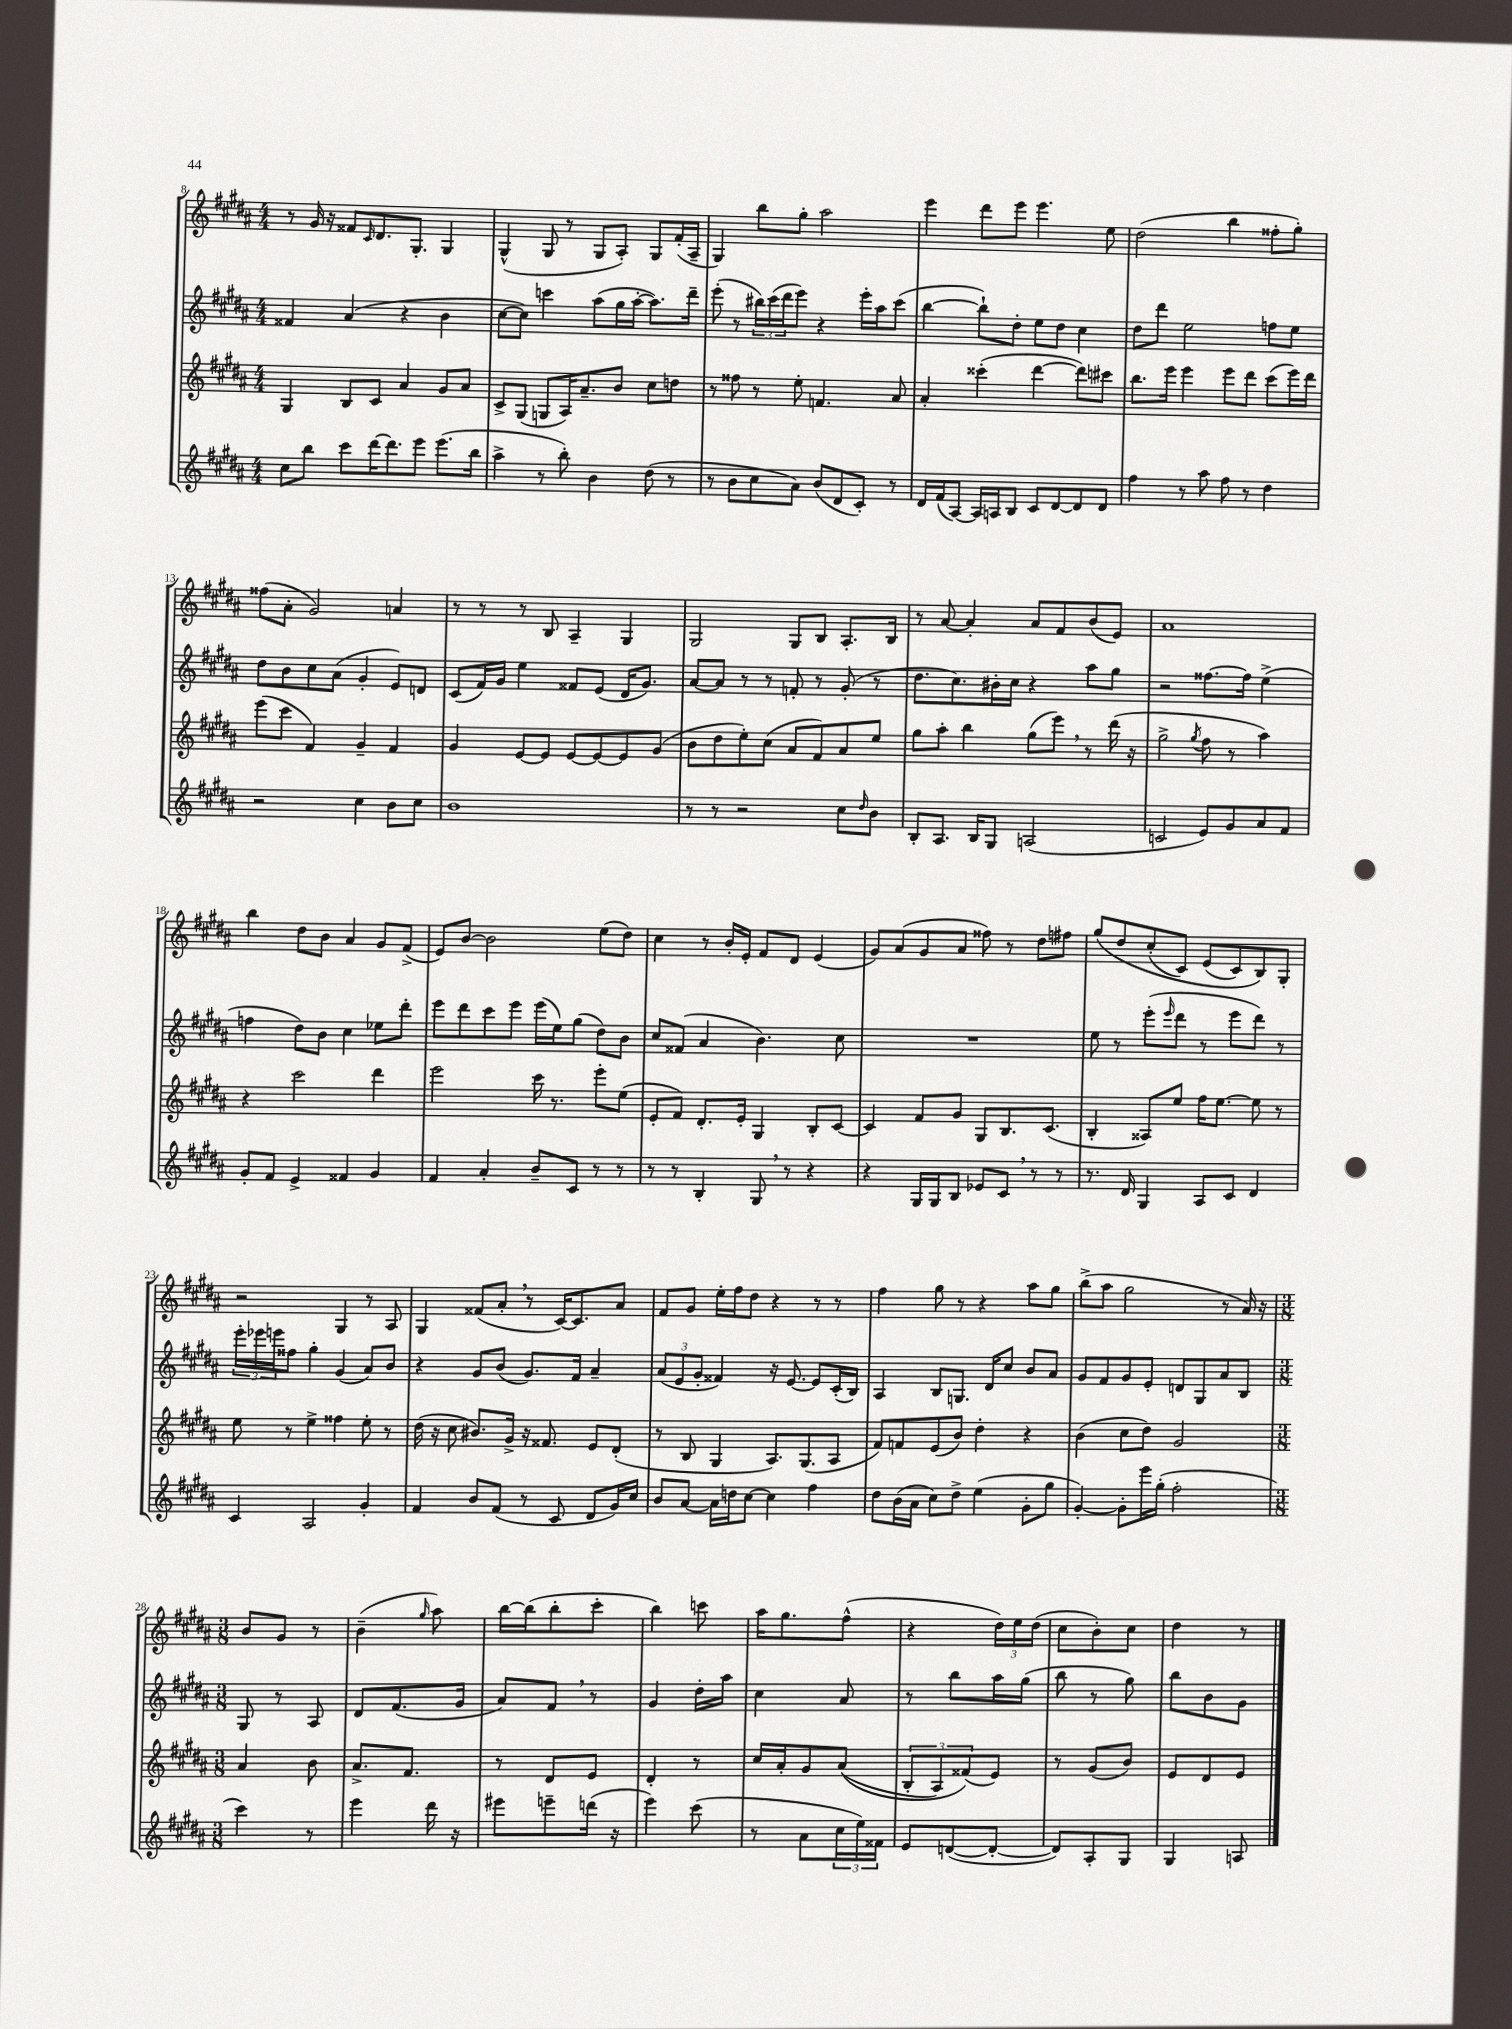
<<
\new StaffGroup <<
\new Staff = "s0" {
    \clef treble \key b \major \numericTimeSignature \time 4/4
    r8 gis'16 r16 fisis'8 \grace { cis'16 } dis'8. gis8.-. gis4 |
    gis4-^( gis8 r8 gis8 ais8-.) gis8 fis'16-.( ais16-- |
    gis4) b''8 gis''8-. ais''2 |
    e'''4 dis'''8 e'''8 e'''4. e''8 |
    dis''2( b''4 fisis''8-. gis''8-.) |
    fisis''8( ais'8-. gis'2) a'4 |
    r8 r8 r8 b8 ais4-- gis4 |
    gis2 gis8 b8 ais8.-. b16 |
    r8 ais'8~ ais'4-. ais'8 fis'8 b'8( e'8) |
    ais'1 |
    b''4 dis''8 b'8 ais'4 gis'8 fis'8->( |
    e'8) b'8~ b'2 e''8( dis''8) |
    cis''4 r8 b'16-. e'16-. fis'8 dis'8 e'4( |
    gis'8) ais'8( gis'8 ais'8 fisis''8) r8 dis''8 fis''8 |
    gis''8\( dis''8 cis''8-.( cis'8) e'8( cis'8) b8\) gis8-. |
    r2 gis4 r8 ais8 |
    gis4 fisis'8( ais'8-. \breathe r8 cis'16~) cis'8. ais'8 |
    fis'8 gis'8 e''16-. fis''16 dis''8 r4 r8 r8 |
    fis''4 gis''8 r8 r4 ais''8 gis''8 |
    b''8->( ais''8 gis''2 r8 ais'16) r16 |
    \numericTimeSignature \time 3/8 b'8 gis'8 r8 |
    b'4--( \grace { gis''16 } ais''8) |
    b''16~ b''16( b''8-. cis'''8-. |
    b''4) c'''8 |
    ais''16 gis''8. fis''8-^( |
    r4 \tuplet 3/2 { dis''16) e''16 dis''16( } |
    cis''8 b'8-.) cis''8 |
    dis''4 r8 \bar "|." |
}
\new Staff = "s1" {
    \clef treble \key b \major \numericTimeSignature \time 4/4
    fisis'4 ais'4( r4 b'4 |
    cis''8~ cis''8) c'''4 ais''8( gis''16 ais''16~-. ais''8.) dis'''16-- |
    e'''8-.( r8 \tuplet 3/2 { bis''16) cis'''16( dis'''16 } e'''8) r4 e'''16-. ais''16 cis'''8( |
    b''4~ b''8-!) dis''8-. e''8 dis''8 cis''4 |
    dis''8 dis'''8 e''2 f''8 e''8 |
    dis''8 b'8 cis''8 ais'8( gis'4-. e'8) d'8 |
    cis'8( fis'16) gis'16 e''4 fisis'8 e'8( dis'16 gis'8.) |
    ais'8~ ais'8 r8 r8 f'8-. r8 gis'8-.( r8 |
    dis''8. cis''8.) bis'16-. cis''16 r4 ais''8 gis''8 |
    r2 fisis''8.~ fisis''16 e''4->( |
    f''4 dis''8) b'8 cis''4 ees''8 dis'''8-. |
    e'''8 dis'''8 cis'''8 e'''8 e'''16( e''16) gis''8( dis''8) b'8 |
    cis''8 fisis'8( ais'4 b'4.) cis''8 |
    R1 |
    e''8 r8 e'''8-.( \grace { e'''16 } dis'''8 r8 e'''8 dis'''8) r8 |
    \tuplet 3/2 { e'''16-. ees'''16 e'''16 } fisis''8 gis''4-. gis'4( ais'8) b'8 |
    r4 gis'8 b'8( gis'8.) fis'16 ais'4-- |
    \tuplet 3/2 { ais'8( e'8 gis'8-. } fisis'4) r16 e'8.~ e'8 cis'16-.( b16) |
    ais4 b8 g8. dis'16 cis''8 b'8 ais'8 |
    gis'8 fis'8 gis'8 e'8-. d'8 gis8 ais'8 b8 |
    \numericTimeSignature \time 3/8 gis8 r8 ais8 |
    dis'8 fis'8.( gis'16 |
    ais'8) fis'8 \breathe r8 |
    gis'4 dis''16-. ais''16 |
    cis''4 ais'8 |
    r8 b''8 ais''16 gis''16( |
    b''8 r8 gis''8) |
    b''8 b'8 gis'8 \bar "|." |
}
\new Staff = "s2" {
    \clef treble \key b \major \numericTimeSignature \time 4/4
    gis4 b8 cis'8 ais'4 gis'8 ais'8 |
    cis'8-> gis8( g8 ais16) ais'8.-- b'8 cis''8 d''8 |
    r8 fisis''8 r8 e''8-. f'4. ais'8 |
    ais'4-. cisis'''4-.( dis'''4~ dis'''8) cis'''8 |
    b''8. e'''16 e'''4 e'''8 dis'''8 cis'''8( e'''16) dis'''16 |
    e'''8( cis'''8 fis'4) gis'4-- fis'4 |
    gis'4 e'8~ e'8 e'8~ e'8~ e'8 gis'8( |
    b'8 dis''8 e''8-.) cis''8( ais'8 fis'8) ais'8 e''8 |
    gis''8 ais''8-. b''4 gis''8( e'''8) \breathe r8 dis'''16( r16 |
    gis''2-> \acciaccatura { gis''8 } fis''8 r8 ais''4) |
    r4 cis'''2 dis'''4 |
    e'''2 cis'''16 r8. e'''8-. e''8( |
    e'8-. fis'8) dis'8.-. e'16-. gis4 b8-. cis'8~ |
    cis'4 fis'8 gis'8 gis8 b8. cis'8.( |
    b4-. aisis8) e''8 fis''16 e''8.~ e''8 r8 |
    e''8 r8 e''4-> fisis''4 e''8-. r8 |
    dis''16( r16 cis''8 bis'8.) gis'16-> r16 fisis'8. e'8 dis'8-.( |
    r8 b8 gis4 ais8.) gis8.( ais8 |
    fis'8) f'8 e'8( b'8) dis''4-. r4 |
    b'4( cis''8 dis''8) gis'2 |
    \numericTimeSignature \time 3/8 ais'4 b'8 |
    ais'8.-> fis'8. |
    r8 dis'8 e'8 |
    dis'4-. r8 |
    cis''16 ais'16-. gis'8 ais'8(\( |
    \tuplet 3/2 { b8-. ais8) fisis'8(\) } e'8) |
    r8 gis'8( b'8) |
    e'8 dis'8 e'8 \bar "|." |
}
\new Staff = "s3" {
    \clef treble \key b \major \numericTimeSignature \time 4/4
    cis''8 b''8 cis'''8 dis'''16~ dis'''8. e'''8 e'''8.( b''16 |
    ais''4-> r8 b''8-.) b'4 dis''8( r8 |
    r8 b'8 cis''8 ais'8) b'8( dis'8 cis'8-.) r8 |
    dis'16 fis'16( ais8~) ais16 a16 b8 cis'8 dis'8~ dis'8 dis'8 |
    fis''4 r8 ais''8 fis''8 r8 dis''4 |
    r2 cis''4 b'8 cis''8 |
    b'1 |
    r8 r8 r2 cis''8 \grace { dis''16 } b'8 |
    b8-. ais8. b16 gis8 a2( |
    c'2 e'8) gis'8 ais'8 fis'8 |
    gis'8-. fis'8 e'4-> fisis'4 gis'4 |
    fis'4 ais'4-. b'8-- cis'8 r8 r8 |
    r8 r8 b4-. gis8 \breathe r8 r4 |
    r4 gis16 gis16 b8 ees'8 cis'8 \breathe r8 r8 |
    r8. dis'16 gis4 ais8 cis'8 dis'4 |
    cis'4 ais2 gis'4-. |
    fis'4 b'8 fis'8( r8 cis'8 dis'8 gis'16) cis''16 |
    b'8 ais'8~ ais'16 d''16 cis''8~ cis''4 fis''4 |
    dis''8 b'16( ais'16 cis''8) dis''8-> e''4( gis'8-. gis''8 |
    gis'4~-.) gis'8-. e'''16 gis''16-.( fis''2-. |
    \numericTimeSignature \time 3/8 cis'''4) r8 |
    e'''4 dis'''16 r16 |
    eis'''8 e'''8-- d'''16( r16 |
    e'''4) cis'''8( |
    r8 ais'8 \tuplet 3/2 { cis''16 e''16) fisis'16 } |
    e'8 d'8~( d'8~-. |
    d'8) ais8-. gis8 |
    gis4 a8 \bar "|." |
}
>>
>>
\layout { \context { \Score currentBarNumber = #8 } }
